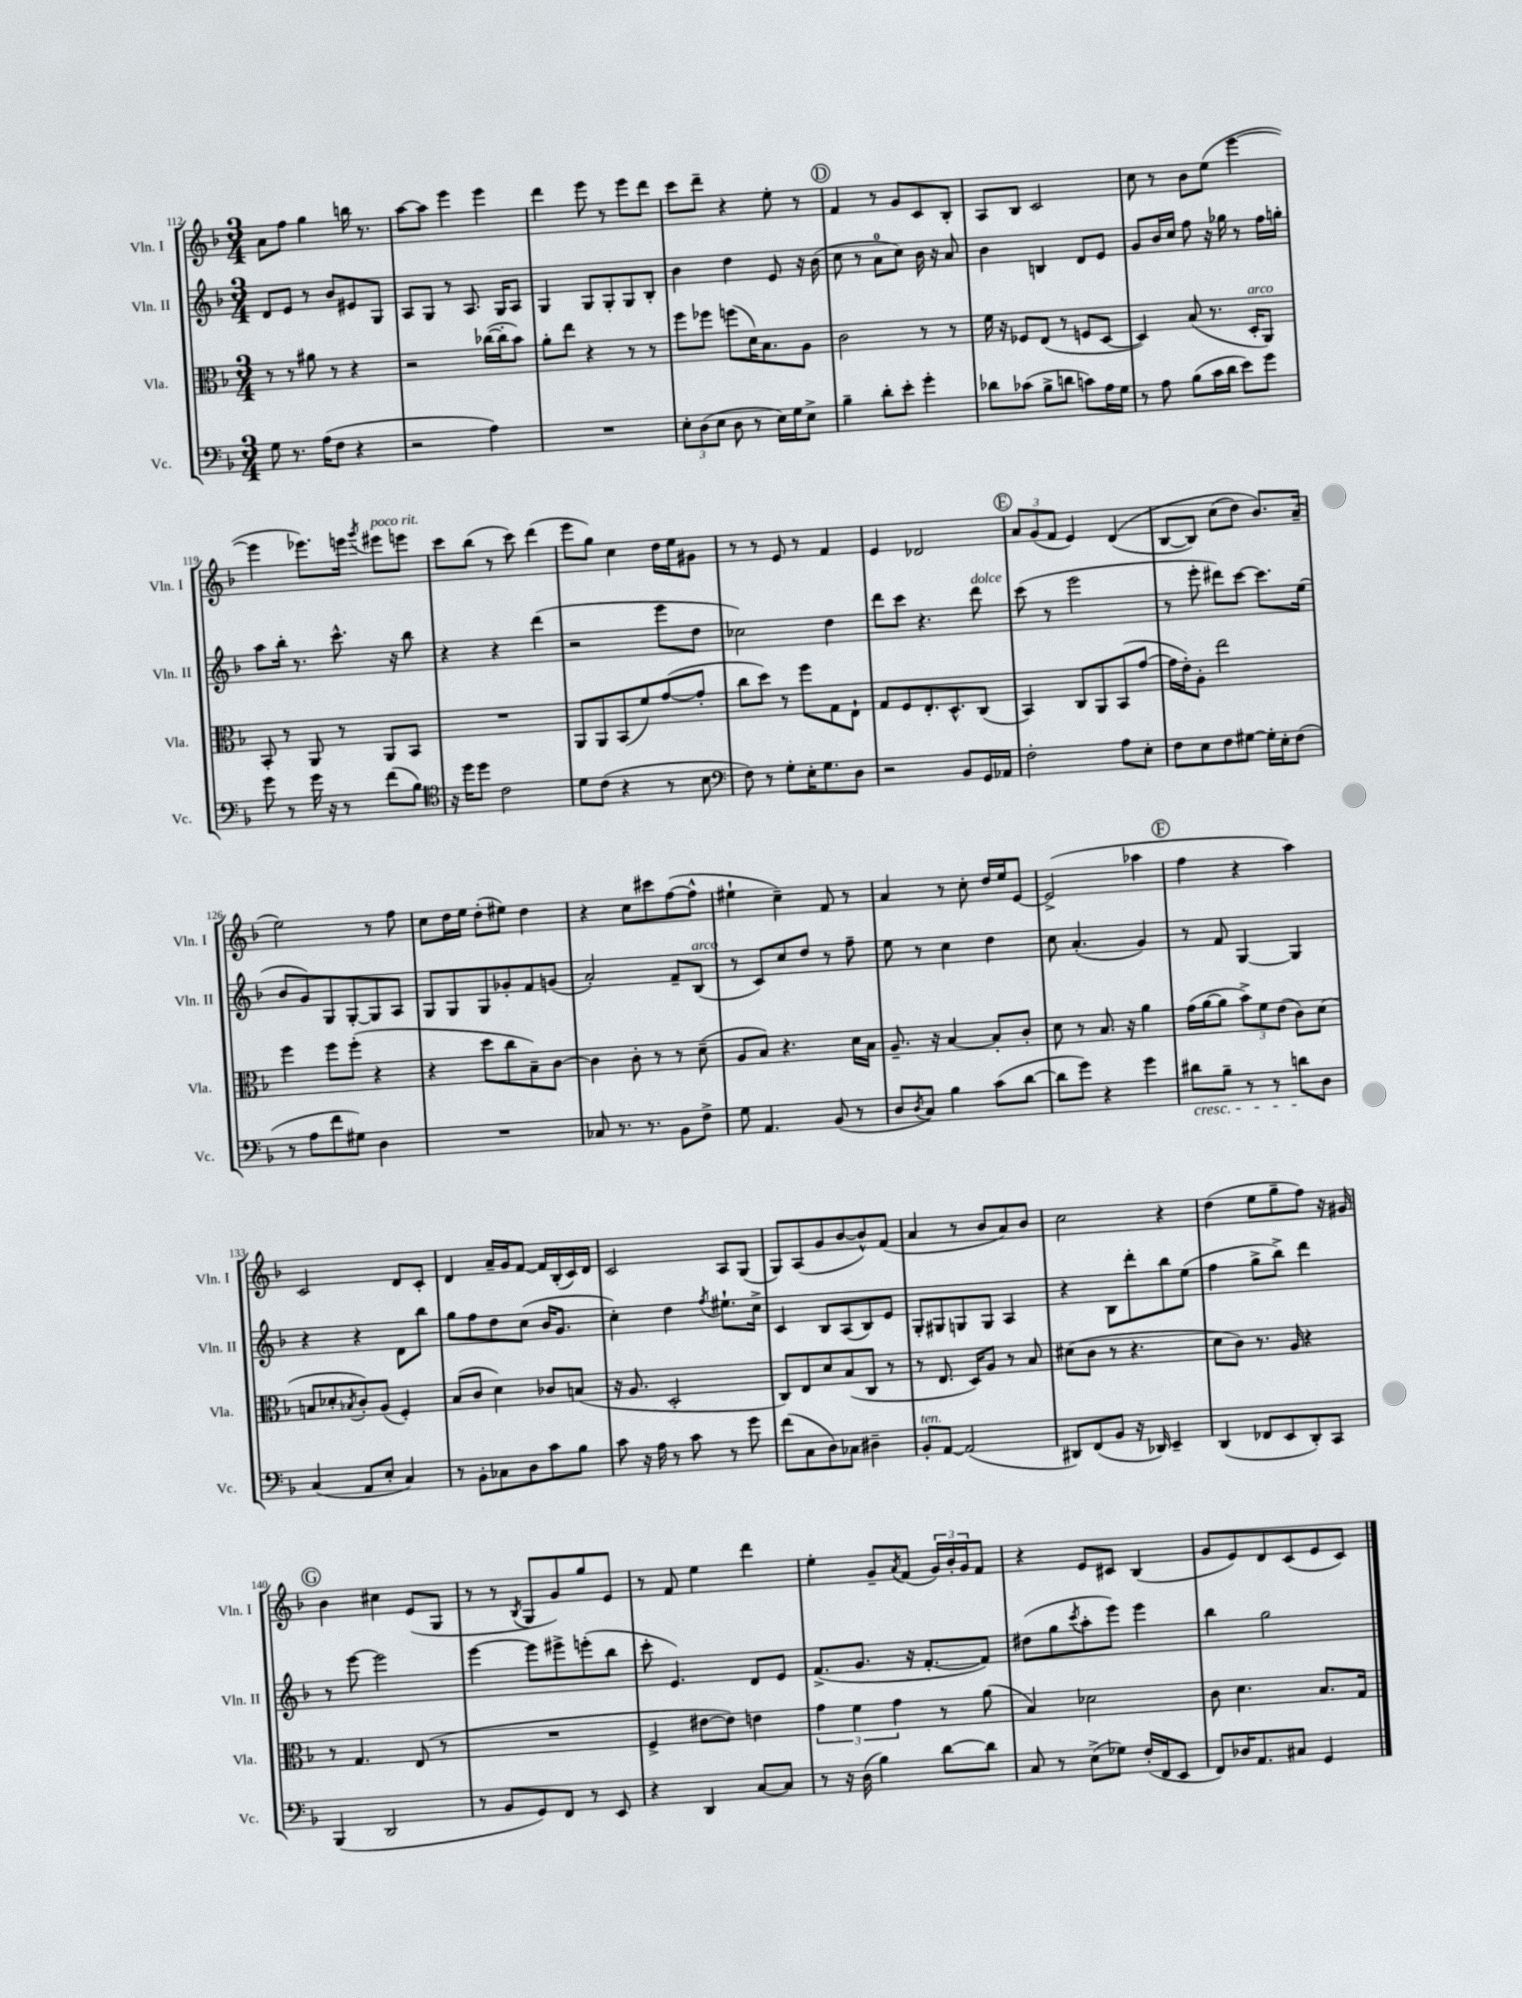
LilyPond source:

<<
\new StaffGroup <<
\new Staff = "s0" \with { instrumentName = "Vln. I" shortInstrumentName = "Vln. I" } {
    \clef treble \key f \major \numericTimeSignature \time 3/4
    a'8 f''8 g''4 b''16 r8. |
    a''8~ a''8 e'''4 e'''4 |
    d'''4 e'''8 r8 e'''8 d'''8 |
    c'''8 d'''8-- r4 e''8-. r8 |
    \mark \markup { \circle "D" } f'4 r8 g'8 c'8 bes8-. |
    a8 bes8 c'2 |
    c''8 r8 bes'8 e''8( e'''4~ |
    e'''4 ees'''8.) e'''16 \acciaccatura { g'''8 } eis'''8^\markup { \italic "poco rit." } e'''8 |
    c'''8 bes''8( r8 c'''8) d'''4( |
    e'''8 g''8) c''4 d''16 e''16 gis'8 |
    r8 r8 e'8 r8 f'4 |
    e'4 des'2 |
    \mark \markup { \circle "E" } \tuplet 3/2 { a'8 g'8( f'8 } e'4) d'4(\( |
    bes8~ bes8) c''8( d''8) bes'8.\) a'16--( |
    e''2) r8 f''8 |
    c''8 d''16 e''16 d''8-.( eis''8) d''4 |
    r4 c''8 cis'''8 f''8~( f''8-^ |
    eis''4-! c''4--) f'8 r8 |
    a'4 r8 c''8-. d''16 e''16 e'8~ |
    e'2->( aes''4 |
    \mark \markup { \circle "F" } f''4 r4 a''4) |
    c'2 d'8 c'8-. |
    d'4 a'16-- g'16 f'8~ f'16 bes16-.( c'16) d'16 |
    c'2 a8 g8( |
    g8) a8( g'8 bes'8~ bes'8-^) f'8( |
    a'4 r8 bes'8 a'8) bes'8 |
    c''2 r4 |
    d''4( e''8 g''8-- f''8) r16 gis'16 |
    \mark \markup { \circle "G" } bes'4 cis''4 e'8( g8 |
    r8 r8 \acciaccatura { bes8 } g8 g'8) g''8 e'8 |
    r8 f'8 e''4 d'''4 |
    e''4-. g'8-- \acciaccatura { a'8 } f'8( \tuplet 3/2 { g'16) bes'16-. g'16 } f'8 |
    r4 e'8 cis'8 bes4( |
    g'8 e'8) d'8 c'8( e'8 c'8) \bar "|." |
}
\new Staff = "s1" \with { instrumentName = "Vln. II" shortInstrumentName = "Vln. II" } {
    \clef treble \key f \major \numericTimeSignature \time 3/4
    d'8 e'8 r8 bes'8 eis'8 g8 |
    a8 g8 r8 a8. g16 a8 |
    g4 g8 g8-. g8 bes8-. |
    bes'4 d''4 e'8 r16 bes'16( |
    \mark \markup { \circle "D" } c''8 r8 a'8-0 c''8) bes'16 r16 a'8 |
    bes'4 b4 d'8 e'8 |
    g'8 bes'16 c''16 f''8 r16 ges''16 r8 f''16 g''16-. |
    a''8 bes''16-. r8. c'''8.-^ r16 bes''8 |
    r4 r4 d'''4( |
    r2 e'''8 d''8 |
    ces''2) d''4 |
    d'''8 c'''8 r4. d'''8^\markup { \italic "dolce" } |
    \mark \markup { \circle "E" } c'''8( r8 e'''2 |
    r8 e'''8-. dis'''8) c'''8~ c'''8. e''16( |
    bes'8 g'8) g8 g8~-. g8 a8 |
    g8 g8 g8 ges'8-. f'8 g'8( |
    a'2-.) f'8-- bes8^\markup { \italic "arco" }( |
    r8 c'8) c''8 d''8 r8 f''8-- |
    e''8 r8 c''4 d''4 |
    c''8 a'4.-.( g'4) |
    \mark \markup { \circle "F" } r8 f'8 g4~ g4 |
    r4 r4 d'8 bes''8 |
    g''8 f''8 d''8 c''8( bes'16 g'8. |
    c''4-.) d''4 \acciaccatura { f''8 } eis''8.-! c''16-> |
    c'4 bes8 a8( bes8) e'8 |
    g8-. gis8 g8 g8 a4 |
    r4 bes8 d'''8-. bes''8 e''8( |
    f''4 g''8-> bes''8->) d'''4 |
    \mark \markup { \circle "G" } r8 e'''8~ e'''2 |
    e'''4~ e'''8 eis'''8-> e'''8-.( bes''8 |
    c'''8-. e'4.) d'8 e'8 |
    f'8.->( g'8. r16 f'8.~-. f'8) |
    dis''8( g''8 \acciaccatura { c'''8 } a''8-. e'''8) e'''4 |
    bes''4 g''2 \bar "|." |
}
\new Staff = "s2" \with { instrumentName = "Vla." shortInstrumentName = "Vla." } {
    \clef alto \key f \major \numericTimeSignature \time 3/4
    r8 r8 ais'8 r8 r4 |
    r2 ces''16~( ces''16-. bes'8) |
    a'8-. e''8 r4 r8 r8 |
    f''8 fes''8 f''8( d'16) bes8. a8 |
    \mark \markup { \circle "D" } c'2 r8 r8 |
    f'16 r16 fes8 e8( r8 f8 d8~ |
    d4) bes8( r8. d16-.^\markup { \italic "arco" } a,8) |
    bes,8-. r8 a,8 r8 a,8 bes,8 |
    R2. |
    a,8 a,8 bes,8( f'8) g'8~( g'8-. |
    c''8 d''8) r8 f''8 g8 e8-! |
    g8 f8 e8.-. d8.-^ c8( |
    \mark \markup { \circle "E" } bes,4) c8 a,8 bes,8( g'8~ |
    g'16 e'16-.) a8-. e''2 |
    f''4 f''8 f''8-.( r4 |
    r4 d''8 c''8 bes8--) c'8~ |
    c'4 c'8-. r8 r8 d'8--( |
    a8 bes8) r4. d'16 bes16 |
    a8.-- r16 bes4~ bes8-. c'8-. |
    d'8 r8 bes8. r16 a'4 |
    \mark \markup { \circle "F" } g'16( a'16~ a'8 \tuplet 3/2 { bes'8->) f'8 e'8( } c'8) d'8( |
    b8 des'8-. \acciaccatura { bes8 } c'8-.) a8( f4-.) |
    bes8( c'8 d'4) ces'8 b8( |
    r16 a8. d2-. |
    c8) e8 d'8 bes8( c8 r8 |
    r8 e8. d16) a8 r8 bes8 |
    dis'8( c'8 r8 r4. |
    d'8 c'8) r8. a16 r4 |
    \mark \markup { \circle "G" } r8 g4. e8( r8 |
    R2. |
    f4-> eis'8~ eis'8) e'4 |
    \tuplet 3/2 { g'4 f'4 g'4 } r8 a'8( |
    bes4) des'2 |
    c'8 d'4. bes8. g16 \bar "|." |
}
\new Staff = "s3" \with { instrumentName = "Vc." shortInstrumentName = "Vc." } {
    \clef bass \key f \major \numericTimeSignature \time 3/4
    g8 r8. a16( f8 r4 |
    r2 a4) |
    R2. |
    \tuplet 3/2 { e8-. d8( e8 } d8 r8 e16) g16 e8-> |
    \mark \markup { \circle "D" } bes4-- d'8-. e'8-. g'4-. |
    des'8 ces'8( bes8-> d'8 c'8) a16 g16 |
    r8 a8 bes8( c'16 d'16 e'8) g'8 |
    g'8 r8 g'16 r16 r8 f'8( bes8) |
    \clef tenor r16 d''16 d''8 c'2 |
    d'8 c'8( r4 r8 bes8 |
    \clef bass f8) r8 g8-. e16-. g8. d8 |
    r2 bes,8 g,16 aes,16 |
    \mark \markup { \circle "E" } f2-. a8 e8-. |
    f8 e8 f8 gis8~ gis16-. e16-. f8( |
    r8 a8 f'8 gis8) d4 |
    R2. |
    ces8 r8. r8. bes,8 f8-> |
    g8 a,4. bes,8( r8 |
    d8 \acciaccatura { d8 } c8) bes4 c'8( d'8~ |
    d'8 g'8) r4 g'4 |
    \mark \markup { \circle "F" } dis'8\cresc bes8-- r8 r8 d'8\! d8 |
    c4( a,8 e8-. c4) |
    r8 bes,8-. ces8 d8 c'8 bes8 |
    c'8 r16 a16 r8 c'8 r8 g'8 |
    f'8( c8 d8) ces8 dis4-- |
    bes,8-.^\markup { \italic "ten." } a,8~ a,2( |
    dis,8) f,8( bes,8 r16 des,16) e,4-- |
    d,4( fes,8 e,8 d,8-.) c,8 |
    \mark \markup { \circle "G" } bes,,4( d,2 |
    r8 bes,8 g,8) f,8 r8 e,8 |
    r4 d,4 c8~ c8 |
    r8 r16 d16( bes4) d'8~ d'8 |
    c8 r8 e8->( ges8) f16-.( f,16 e,8 |
    f,8) des16 a,8. cis8 g,4 \bar "|." |
}
>>
>>
\layout { \context { \Score currentBarNumber = #112 } }
